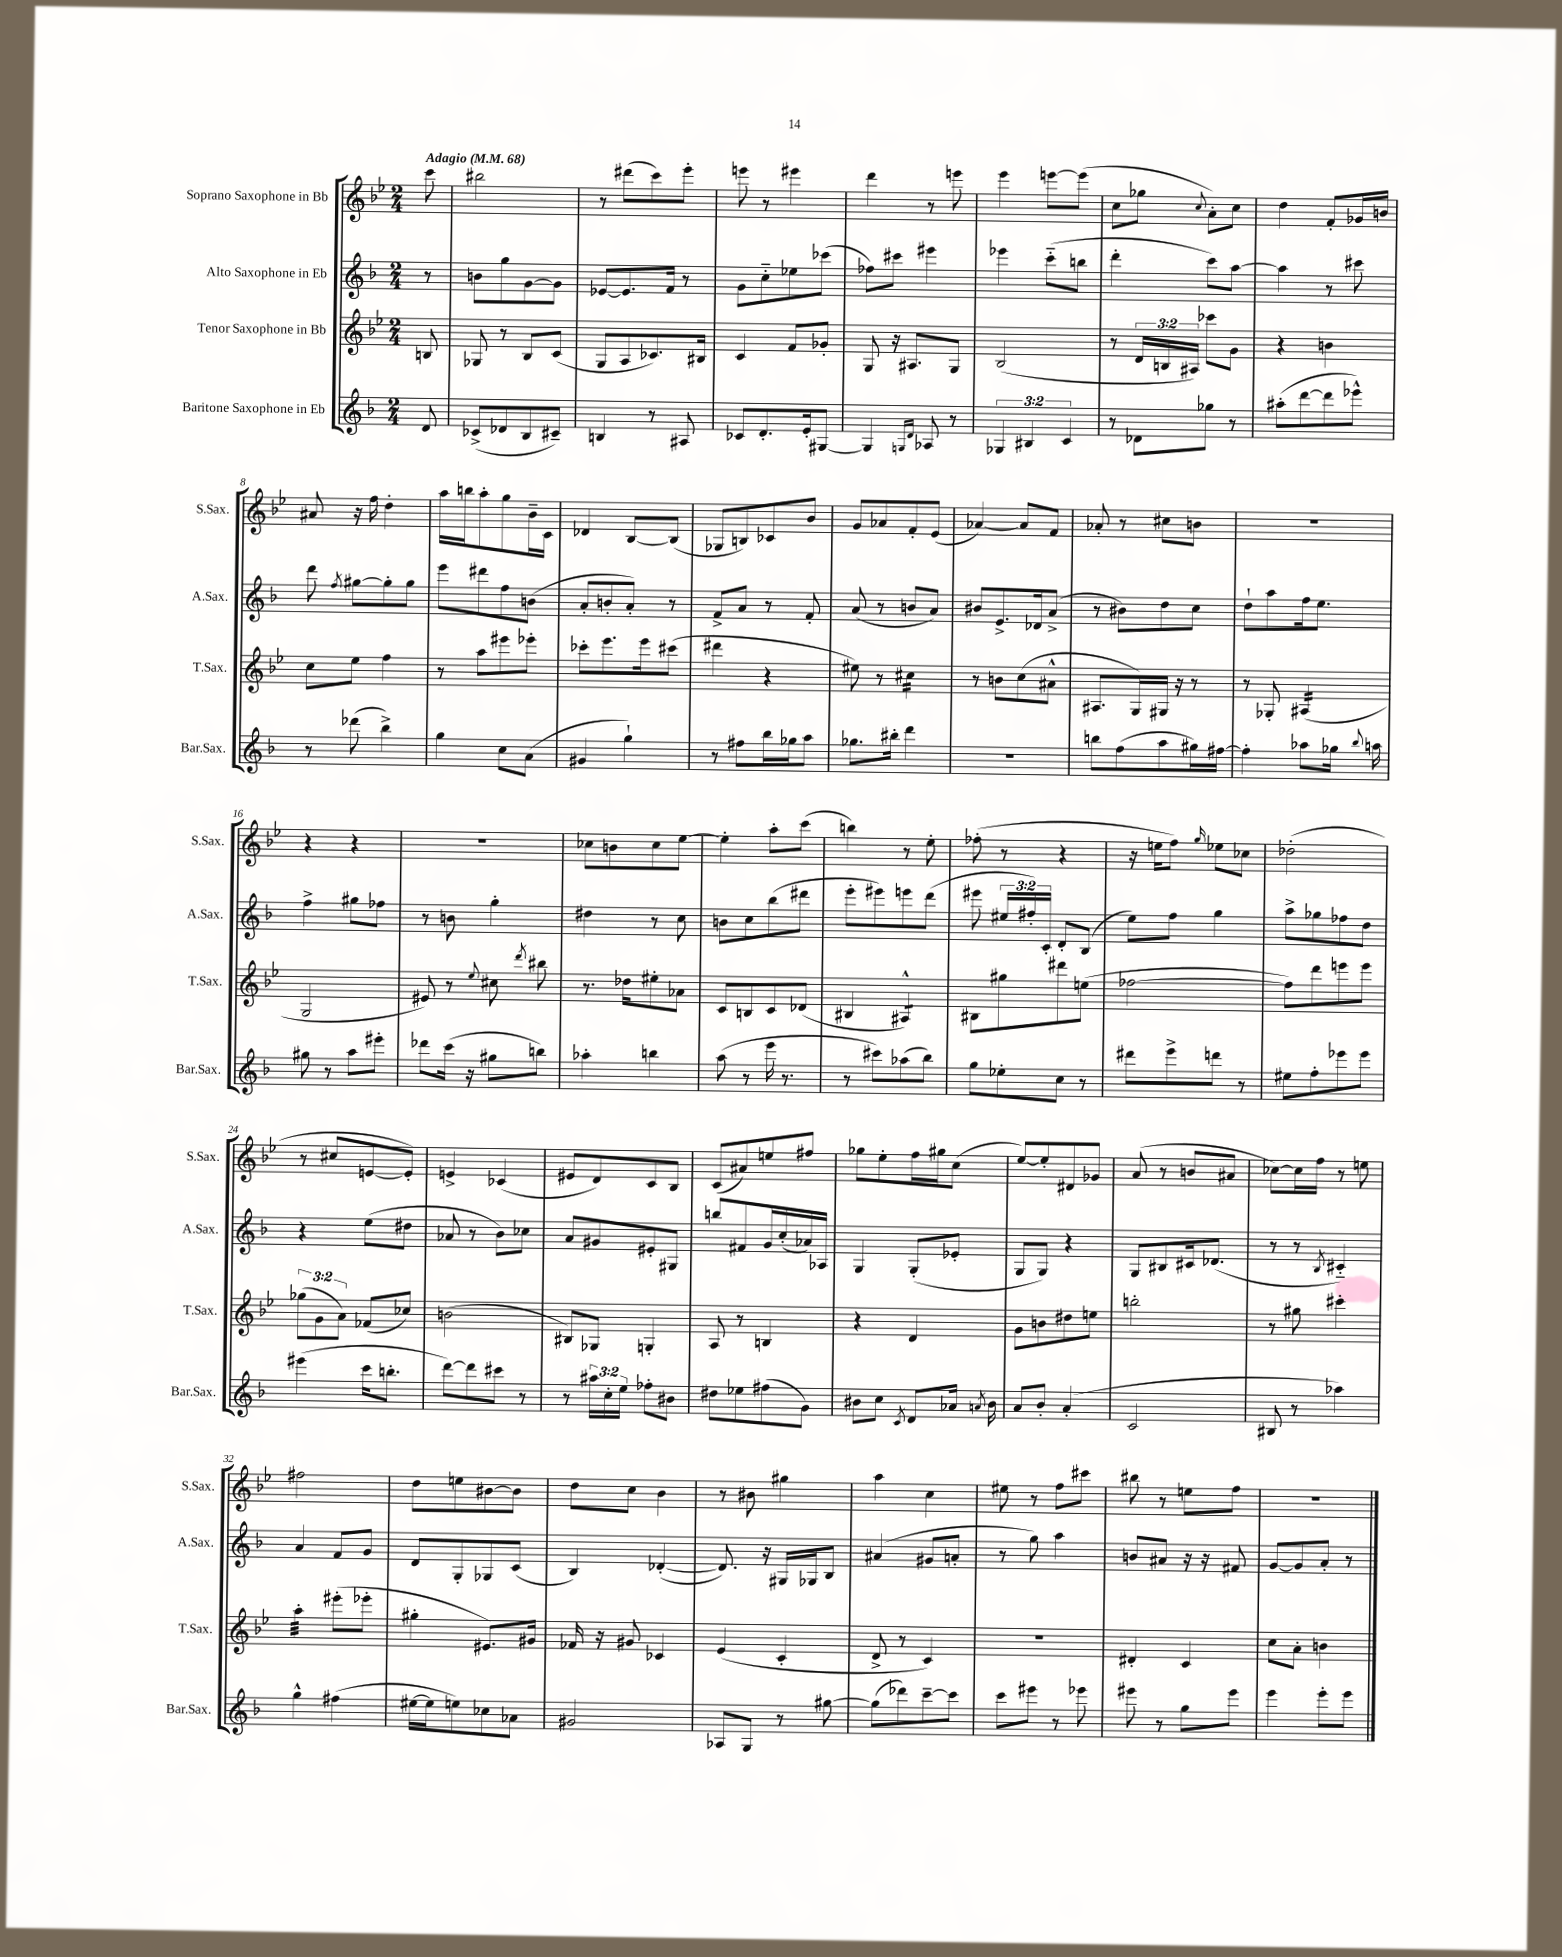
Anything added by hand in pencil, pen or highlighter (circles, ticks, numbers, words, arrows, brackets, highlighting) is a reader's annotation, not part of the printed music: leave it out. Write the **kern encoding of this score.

**kern	**kern	**kern	**kern
*staff4	*staff3	*staff2	*staff1
*clefG2	*clefG2	*clefG2	*clefG2
*k[b-]	*k[b-e-]	*k[b-]	*k[b-e-]
*M2/4	*M2/4	*M2/4	*M2/4
*MM68	*MM68	*MM68	*MM68
8d	8B	8r	8ccc
=	=	=	=
(8c-^	8G-	8b	2bb#
8d-	8r	8gg	.
8B-	8B-	[8g	.
8c#~)	(8c	8g]	.
=	=	=	=
4B	8G	[8e-	8r
.	8A	8.e-]	(8ddd#
8r	8.c-)	.	8ccc)
.	.	16f	.
8A#	.	8r	8eee-'
.	16B#	.	.
=	=	=	=
8c-	4c	8g	8eee
8.d'	.	8cc'~	8r
.	8f	8ee-	4eee#
16e'	.	.	.
[8G#	8g-'	(8ccc-	.
=	=	=	=
4G#]	8G	8ff-)	4ddd
.	16r	8ccc#	.
.	8.A#	.	.
16qqG	.	.	.
16qqd	.	.	.
8A-	.	4eee#	8r
8r	8G	.	8eee
=	=	=	=
6G-	(2B-	4eee-	4eee-
6B#	.	.	.
.	.	(8ccc'~	[8eee
6c	.	.	.
.	.	8bb	(8eee]
=	=	=	=
8r	8r	4ddd'	8cc
8d-	24d	.	8gg-
.	24B	.	.
.	24A#)	.	.
.	.	.	8qqcc
8gg-	8ccc-	8ccc)	8a')
8r	8g	[8aa	8cc
=	=	=	=
(8aa#'	4r	4aa]	4dd
[8ddd	.	.	.
8ddd]	4b	8r	8f'
8eee-^^)	.	8ccc#	16g-
.	.	.	16b
=	=	=	=
8r	8cc	8ddd	8a#
.	.	8qff	.
(8ddd-	8ee-	[8gg#	16r
.	.	.	16ff
4bb-^)	4ff	8gg#']	4dd'
.	.	8gg#	.
=	=	=	=
4gg	8r	8eee	16aa
.	.	.	16bb
.	8aa	8ddd#	8aa'
8cc	8eee#	8ff	8gg
(8a	8eee-'	(8b	16b-~
.	.	.	16c
=	=	=	=
4g#	8ccc-'	8a'	4d-
.	8.eee-	8b'	.
4gg`)	.	8a')	[8B-
.	16eee-	.	.
.	(8ccc#	8r	(8B-]
=	=	=	=
8r	4ddd#	8f^	8G-
8ff#	.	8a	8B)
16bb-	4r	8r	8c-
16gg-	.	.	.
8aa	.	8f'	8b-
=	=	=	=
8.gg-	8ee#)	(8a	8g
.	8r	8r	8a-
16bb#'	.	.	.
4ddd	4cc#	8b	8f'
.	.	8a)	(8e-
=	=	=	=
2r	8r	8b#	[4a-)
.	8b	8.e^	.
.	(8cc	.	8a-]
.	.	16d-	.
.	8a#^^	(8a^	8f
=	=	=	=
8bb	8.A#	8r	8a-'
(8ff	.	8b#)	8r
.	16G)	.	.
8aa	16G#	8dd	8cc#
.	16r	.	.
16gg#)	8r	8cc	8b
[16ff#	.	.	.
=	=	=	=
4ff#']	8r	8dd`	2r
.	8G-'	8aa	.
8aa-	(4A#	16ff	.
.	.	8.ee	.
16gg-	.	.	.
8qqbb-	.	.	.
16aa	.	.	.
=	=	=	=
8gg#	2G	4ff^	4r
8r	.	.	.
8aa	.	8gg#	4r
8eee#'	.	8ff-	.
=	=	=	=
8ddd-	8e#)	8r	2r
(16ccc	8r	8b	.
16r	.	.	.
.	8qqee-	.	.
8gg#	8cc#	4gg'	.
.	8qddd	.	.
8bb)	8bb#	.	.
=	=	=	=
4aa-'	8.r	4dd#	8cc-
.	.	.	8b
.	16dd-	.	.
4bb	8ee#'	8r	8cc-
.	8a-	8cc	[8ee-
=	=	=	=
(8aa	8c	8b	4ee-']
8r	8B	8cc	.
16eee	8c	(8bb-	8aa'
8.r	.	.	.
.	(8d-	8ddd#	(8ccc
=	=	=	=
8r	4B#	8eee'	4bb)
8ccc#)	.	8eee#)	.
(8aa-	4A#^^)	8eee	8r
8bb-)	.	(8ddd	8ee-'
=	=	=	=
8gg	8B#	8eee#	(8ff-'
8ee-'	8gg#	24ee#	8r
.	.	24ff#')	.
.	.	24c'	.
8cc	8ddd#	8d'	4r
8r	(8ee	(8B-	.
=	=	=	=
8ddd#	[2ff-	8ee)	16r
.	.	.	16ee
8eee^	.	8ff	8ff)
.	.	.	16qqgg
8ddd	.	4gg	8ee-
8r	.	.	8cc-
=	=	=	=
8ee#	8ff-])	8aa^	(2dd-'
8ff'	8ddd	8gg-	.
8eee-	8eee	8ff-	.
8eee-	8eee	8dd	.
=	=	=	=
(4eee#	(12gg-	4r	8r
.	12g	.	.
.	.	.	8cc#
.	12a)	.	.
16ccc	(8f-	(8ee	[8e
8.bb'	.	.	.
.	8cc-)	8dd#	8e'])
=	=	=	=
[8ddd)	(2b	8a-	4e^
8ddd]	.	8r	.
8ccc#	.	8b-)	(4c-
8r	.	8cc-	.
=	=	=	=
8r	8B#)	8a	8e#
24aa#	8G-	8g#	8d)
24cc'	.	.	.
24ee	.	.	.
8ff-'	4G'	8e#'	8c
8b#	.	8G#	8B-
=	=	=	=
8dd#	8A	8bb	(8c
8ee-	8r	8f#	8a#)
(8ff#	4B	16g	8ee
.	.	(16cc'	.
8g)	.	16a-)	8ff#
.	.	16A-	.
=	=	=	=
8b#	4r	4G	8gg-
8cc	.	.	8ee-'
8qc	.	.	.
8d	4d	(8G'	16ff
.	.	.	16gg#
16a-	.	8e-'	(8cc
8qa	.	.	.
16b#	.	.	.
=	=	=	=
8a	8g	8G	[8ee-)
8b-'	8b	8G)	8ee-']
(4a'	8dd#	4r	8d#
.	8ee	.	8g-
=	=	=	=
2c	2bb'	8G	(8a
.	.	8B#	8r
.	.	16c#	8b
.	.	(8.d-	.
.	.	.	8a#
=	=	=	=
8B#	8r	8r	[8cc-)
8r	8gg#	8r	16cc-]
.	.	.	16ff
.	.	8qB-	.
4aa-)	4ccc#'	4c#'~)	8r
.	.	.	8ee
=	=	=	=
4gg^^	4aa'	4a	2ff#
(4ff#	(8eee#'	8f	.
.	8eee-'	8g	.
=	=	=	=
[16ee#	4gg#'	8d	8dd
16ee#]	.	.	.
8ee)	.	8G'	8ee
8cc-	8.e#)	8G-	[8b#
8a-	.	(8c	8b#]
.	16g#	.	.
=	=	=	=
2g#	16f-	4B-)	8dd
.	16r	.	.
.	8g#	.	8cc
.	4c-	([4d-'	4b-
=	=	=	=
8A-	(4e-	8.d-])	8r
8G	.	.	8b#
.	.	16r	.
8r	4c'	16G#	4gg#
.	.	16G-	.
[8gg#	.	8B-	.
=	=	=	=
(8gg#]	8d^	(4a#	4aa
8ddd-)	8r	.	.
[8ccc~	4c)	8g#	4cc
8ccc]	.	8a'	.
=	=	=	=
8ccc	2r	8r	8ee#
8eee#	.	8gg)	8r
8r	.	4aa	8ff
8eee-	.	.	8ccc#
=	=	=	=
8eee#	4d#'	8b	8bb#
8r	.	8a#	8r
8gg	4c	16r	8ee
.	.	16r	.
8eee#	.	8f#	8ff
=	=	=	=
4eee	8cc	[8g	2r
.	8a'	8g]	.
8eee'	4b	8a'	.
8eee	.	8r	.
==	==	==	==
*-	*-	*-	*-
